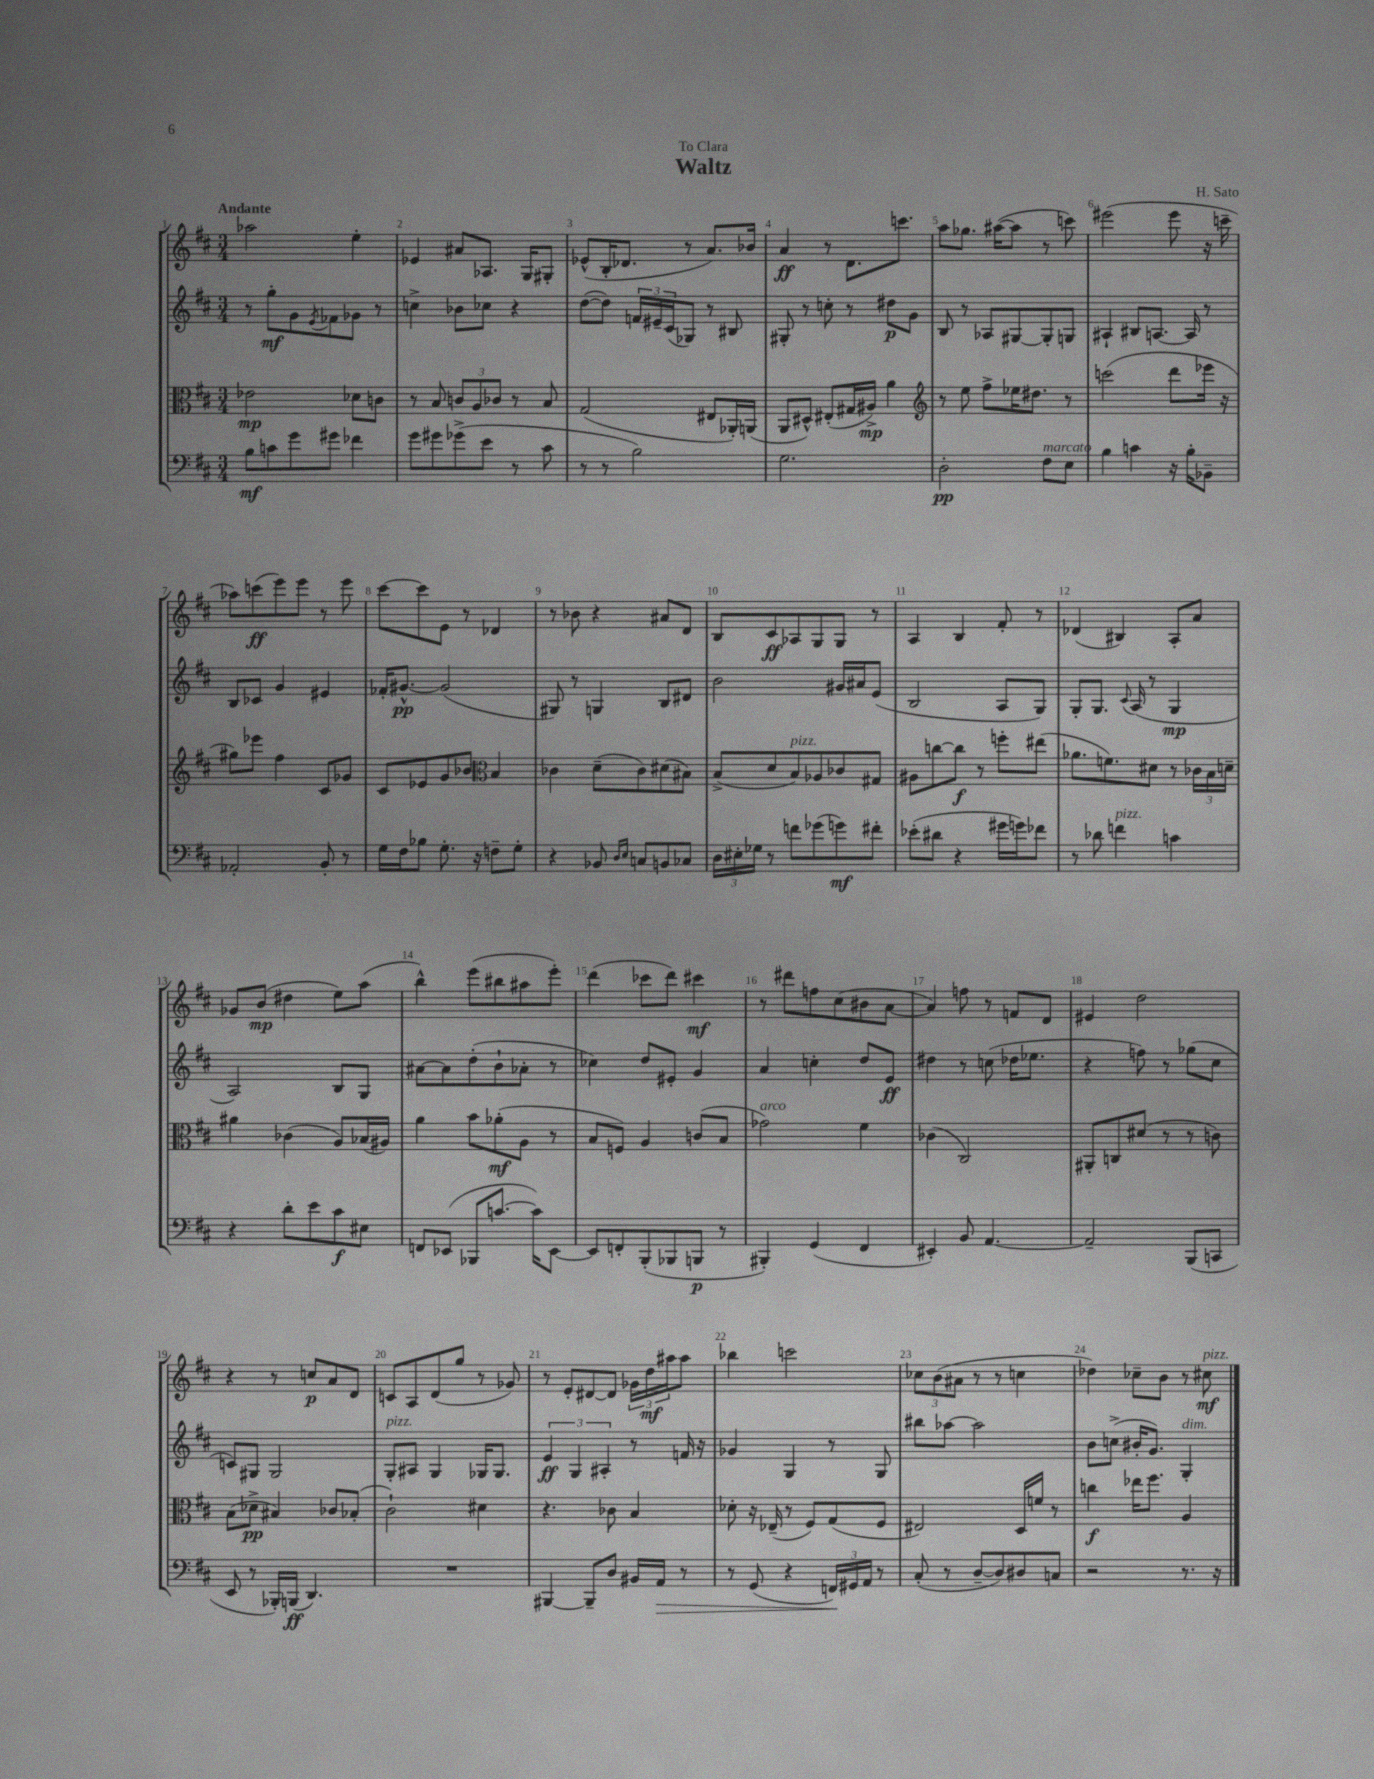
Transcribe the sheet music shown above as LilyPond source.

\header { title = "Waltz" composer = "H. Sato" dedication = "To Clara" }
<<
\new StaffGroup <<
\new Staff = "s0" {
    \clef treble \key d \major \numericTimeSignature \time 3/4 \tempo "Andante"
    aes''2 e''4-. |
    ees'4 ais'8 aes8. g16 gis8-. |
    ees'8-^( b16-. des'8. r8 a'8.) bes'16 |
    a'4\ff r8 d'8. c'''8. |
    a''8 ges''8. ais''16~( ais''8 r8 c'''8) |
    eis'''2( eis'''8 r16 c'''16-- |
    aes''8) c'''8\ff( e'''8) e'''8 r8 e'''8 |
    cis'''8~ cis'''8 e'8 r8 des'4 |
    r8 bes'8 r4 ais'8 d'8 |
    b8 cis'8\ff aes8 g8 g8 r8 |
    a4 b4 fis'8-. r8 |
    des'4( bis4) a8-. a'8 |
    ges'8 b'8\mp( dis''4 e''8) a''8( |
    b''4-^) e'''8( bis''8 ais''8 e'''8-.) |
    d'''4( ces'''8 d'''8) cis'''4\mf |
    r8 dis'''8 f''8 cis''8( bis'8 a'8~ |
    a'4) f''8 r8 f'8 d'8 |
    eis'4 d''2 |
    r4 r8 c''8\p a'8 d'8 |
    c'8 a8 d'8( g''8 r8 ges'8) |
    r8 e'8-. dis'8~ dis'8 \tuplet 3/2 { ges'16 d''16\mf ais''16 } ais''8 |
    bes''4 c'''2 |
    \tuplet 3/2 { ces''8 b'8( ais'8 } r8 r8 c''4 |
    des''4) ces''8-- b'8 r8 cis''8\mf^\markup { \italic "pizz." } \bar "|." |
}
\new Staff = "s1" {
    \clef treble \key d \major \numericTimeSignature \time 3/4
    r8 g''8-.\mf g'8 \acciaccatura { e'8 } fes'8 ges'8 r8 |
    c''4-> bes'8 ces''8 r4 |
    d''8~( d''8) \tuplet 3/2 { f'16 eis'16-- cis'16( } ges8) r8 bis8 |
    gis8-. r8 c''8-. r8 dis''8\p g'8 |
    b8 r8 aes8 gis8~ gis8-. g8 |
    ais4-! bis8 a8.~ a16 r8 |
    b8 ces'8 g'4 eis'4 |
    fes'16-. gis'8.~-^\pp gis'2( |
    gis8) r8 g4 b8 dis'8 |
    b'2 gis'16 ais'16 e'8( |
    b2 a8 g8) |
    g8-. g8. \appoggiatura { cis'8 } a16( r8 g4\mp |
    a2) b8 g8 |
    ais'8~ ais'8 d''8-.( b'8-! aes'8-. r8 |
    ces''4) d''8 eis'8-. g'4 |
    a'4 c''4-. d''8 e'8\ff |
    dis''4 r8 c''8( des''16 ees''8. |
    r4 f''8) r8 ges''8( cis''8 |
    c'8) gis8 gis2 |
    g8-.^\markup { \italic "pizz." } ais8 g4 ges16 ges8. |
    \tuplet 3/2 { e'4\ff g4 ais4-. } r8 f'16 r16 |
    ges'4 g4 r8 g8 |
    bis''8 aes''8~ aes''2 |
    b'8 c''8->( bis'16-. g'8.) g4-.^\markup { \italic "dim." } \bar "|." |
}
\new Staff = "s2" {
    \clef alto \key d \major \numericTimeSignature \time 3/4
    ees'2\mp des'8 c'8 |
    r8 b8 \tuplet 3/2 { c'8 a8 ces'8 } r8 b8 |
    g2( eis8 aes,16-.) a,16( |
    a,8 dis8-^) eis8-.( gis16 ais16->\mp) a'4 |
    \clef treble r8 e''8 fis''8-> ees''16 dis''8. r8 |
    c'''2( d'''8 ees'''16 r16 |
    gis''8) ees'''8 fis''4 cis'8 ges'8 |
    cis'8 ees'8 g'8 bes'8 \clef alto b4 |
    ces'4 d'8--( ces'8) dis'8( bis8) |
    b8->( d'8 b8^\markup { \italic "pizz." }) aes8 ces'8 gis8 |
    ais8 c''8~ c''8\f r8 f''8-. eis''8( |
    aes'8. f'8.) dis'8 r8 \tuplet 3/2 { ces'16 b16 d'16-- } |
    ais'4 ces'4( a8) bes16( ais16) |
    a'4 b'8 aes'8-.\mf( a8 r8 |
    b8 f8) a4 c'8( b8 |
    ges'2^\markup { \italic "arco" }) fis'4 |
    ces'4( cis2) |
    ais,8-. c8 dis'8( r8 r8 c'8) |
    b8( des'8->\pp bis4) ces'8 bes8-.( |
    cis'2-!) dis'4 |
    r4. ces'8 b4 |
    des'8-. r16 ees16--( r8 fis8) g8( fis8 |
    eis2) d16 f'16 r8 |
    c''4\f ees''16 fis''8. a4 \bar "|." |
}
\new Staff = "s3" {
    \clef bass \key d \major \numericTimeSignature \time 3/4
    b8\mf c'8 g'8 gis'8 fes'4 |
    g'8 gis'8 ges'8->( e'8 r8 cis'8 |
    r8 r8 b2) |
    g2. |
    d2-.\pp fis8^\markup { \italic "marcato" } e8 |
    b4 c'4 r16 b16-. bes,8-- |
    aes,2-. b,8-. r8 |
    g16 fis16 bes8 g8.-. r16 f8-- g8-. |
    r4 bes,8 \grace { d16 e16 } c8 b,8 ces8 |
    \tuplet 3/2 { d16 eis16-. ges16 } r8 f'8 ges'8( g'8\mf) fis'8-. |
    ees'8-.( dis'8 r4 gis'16 g'16) fes'8 |
    r8 des'8 f'4^\markup { \italic "pizz." } c'4 |
    r4 d'8-. e'8 cis'8\f eis8 |
    f,8 ees,8( bes,,8 c'8.~ c'16) ees,8~ |
    ees,8 f,8-. b,,8-.( bes,,8 b,,8\p r8 |
    bis,,4-.) g,4( fis,4 |
    eis,4-.) b,8 a,4.~ |
    a,2-- b,,8( c,8 |
    e,8 r8 bes,,16-.) b,,16\ff( d,4.) |
    R2. |
    bis,,4~ bis,,8-- d8 bis,16 a,16\> r8 |
    r8 g,8( r4 \tuplet 3/2 { f,16\!) gis,16 a,16 } r8 |
    cis8-.( r8 d8~-- d8) dis8 c8 |
    r2 r8. r16 \bar "|." |
}
>>
>>
\layout { \context { \Score \override BarNumber.break-visibility = ##(#f #t #t) barNumberVisibility = #all-bar-numbers-visible } }
